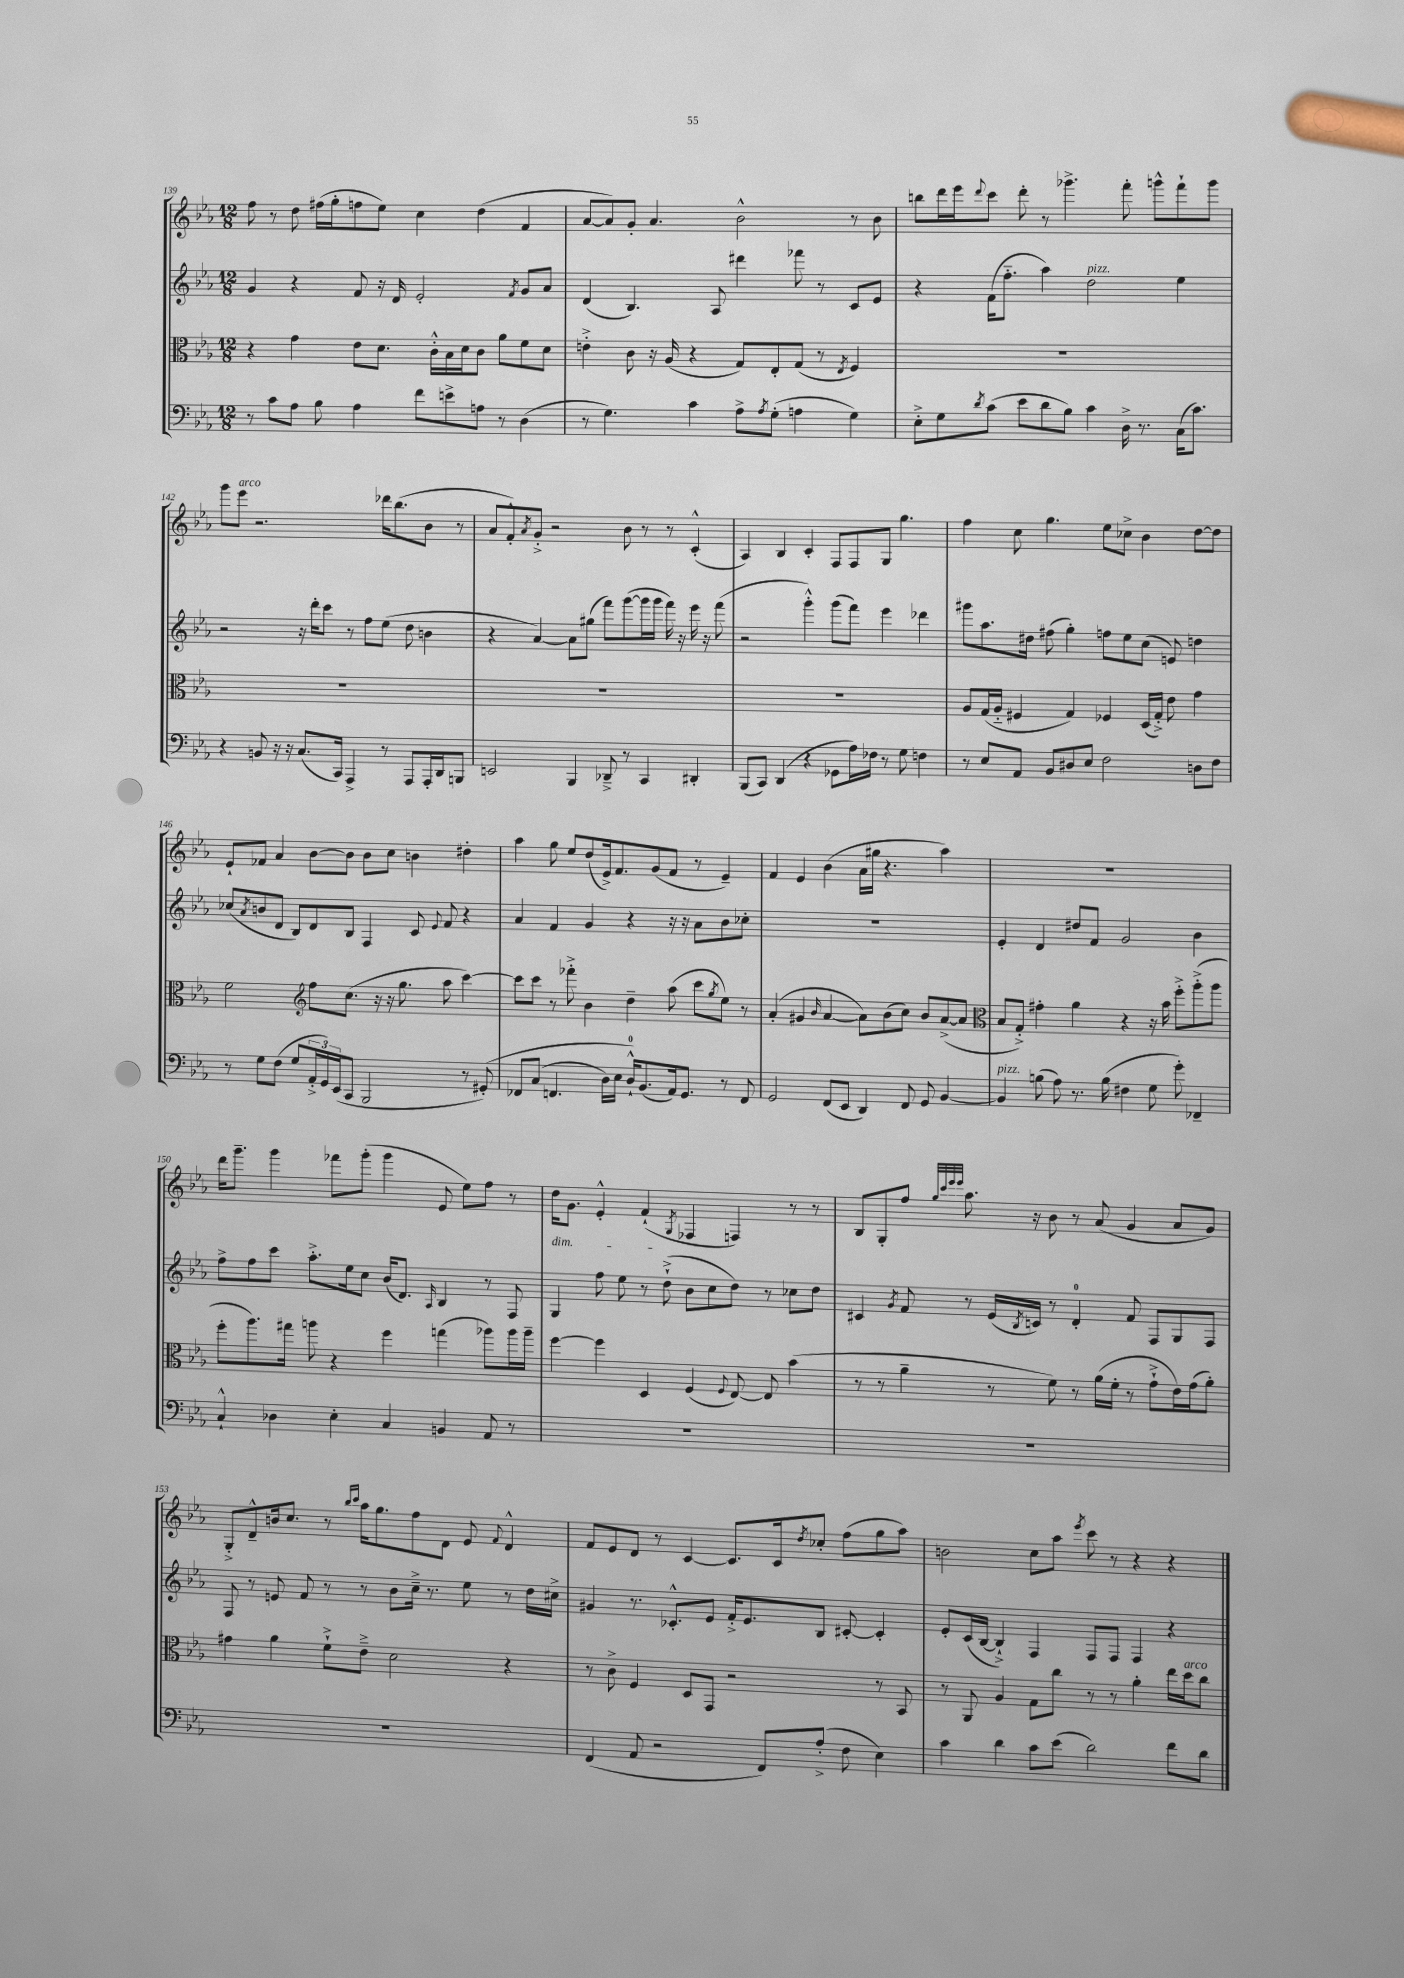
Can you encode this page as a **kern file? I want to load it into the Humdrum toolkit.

**kern	**kern	**kern	**kern
*staff4	*staff3	*staff2	*staff1
*clefF4	*clefC3	*clefG2	*clefG2
*k[b-e-a-]	*k[b-e-a-]	*k[b-e-a-]	*k[b-e-a-]
*M12/8	*M12/8	*M12/8	*M12/8
8r	4r	4g/	8ff\
8c\L	.	.	8r
8A-\J	4g\	4r	8dd\
8B-\	.	.	(16ff#\LL
.	.	.	16gg'\J
4A-\	8e-\L	8f/	8ff\
.	8.d\J	16r	8ee-\J)
.	.	16d/	.
8f\L	.	2e-'/	4cc\
.	16c'^^\LL	.	.
8e^\	16B-\	.	.
.	16d\J	.	.
8A\J	8c\J	.	(4dd\
8r	8a-\L	.	.
.	.	8qf/	.
(4D\	8f\	8g/L	4f/
.	8d\J	8a-/J	.
=	=	=	=
8r	4e'^\	(4d/	[8a-/L
4.G\)	.	.	8a-/])
.	8c\	4.B-/)	8g'/J
.	16r	.	4.a-/
.	(16A-/	.	.
4c\	4r	.	.
.	.	8A-/	.
8A-^\L	8G/L)	4ddd#\	2b-^^\
8qA-/	.	.	.
(8G'\J	8E-'/	.	.
4A\	(8G/J	8fff-\	.
.	8r	8r	.
.	8qE-/	.	.
4G\)	4F/)	8c/L	8r
.	.	8e-/J	8b-\
=	=	=	=
8E-'^\L	1.r	4r	8bb\L
8G\	.	.	16ddd\L
.	.	.	16eee-\J
8qd/	.	.	8qqddd/
(8c\J	.	(16f\LK	8ccc\J
.	.	8.ff'~\J	.
8e-\L	.	.	8ddd'\
8d\	.	4aa-\)	8r
8B-\J)	.	.	4.ggg-^\
4c\	.	2dd\	.
16D^\	.	.	8fff'\
8.r	.	.	.
.	.	.	8ggg^^\L
(16C\LK	.	4ee-\	8fff`\
8.c\J)	.	.	.
.	.	.	8ggg\J
=	=	=	=
4r	1.r	2r	8ggg\L
.	.	.	8eee-\J
8BB/	.	.	2.r
16r	.	.	.
16r	.	.	.
(8.C/L	.	16r	.
.	.	16ddd'\LK	.
.	.	8ccc\J	.
16CC/Jk)	.	.	.
4AAA-^/	.	8r	.
.	.	8ff\L	.
8r	.	(8ee-\J	16ddd-\LK
.	.	.	(8.bb-\
8AAA-/L	.	8dd\	.
16AAA-'/L	.	4b\	8b-\J
16DD/J	.	.	.
8BBB/J	.	.	8r
=	=	=	=
2EE/	1.r	4r	8a-/L
.	.	.	8f'^^/)
.	.	.	8qa-/
.	.	[4a-/)	8g'^/J
.	.	.	2r
4BBB-/	.	8a-\]L	.
.	.	(8gg#\J	.
8DD-~^/	.	8fff\L)	.
8r	.	([8ggg\	8b-\
4CC/	.	16ggg\]L	8r
.	.	16ggg\JJ	.
.	.	16fff\)	8r
.	.	16r	.
4DD#'/	.	16eee-\	(4c'^^/
.	.	16r	.
.	.	(8fff\	.
=	=	=	=
(8BBB-/L	1.r	2r	4A-/)
8CC/J)	.	.	.
(4DD/	.	.	4B-/
4r	.	4ggg'^^\)	4c'/
8GG-\L	.	(8ggg\L	8F/L
16A-\L)	.	8fff\J)	8F/
16F-\JJ	.	.	.
8r	.	4eee-\	8G/J
8G\	.	.	4.gg\
4F\	.	4ddd-\	.
=	=	=	=
8r	8A-/L	8ggg#\L	4ff\
8E-/L	(16G/L	8.aa-\	.
.	16A-'~/JJ	.	.
8AA-/J	4F#/	.	8cc\
.	.	16dd#\Jk	.
8BB-/L	.	(8ff#\	4.gg\
8D#/	4G/)	4gg'\)	.
8E-/J	.	.	.
2F\	4F-/	8ff\L	8ee-\L
.	.	8ee-\	8cc-^\J
.	(16D/LL	(8cc\J	4b-\
.	16G'^/JJ)	.	.
.	8e-\	8e/)	.
8D\L	4g\	4dd\	[8dd\L
8F\J	.	.	8dd\]J
=	=	=	=
8r	2f\	(8cc-/L	8e-`/L
.	.	8qa-/	.
8G\L	.	8b/	8f-/J
(8F\J	.	8d/J	4a-/
8G/L	.	8B-/L)	.
*	*clefG2	*	*
24AA-'^/L	8ff\L	8d/	[8b-\L
24GG/)	.	.	.
(24EE-/J	.	.	.
8CC/J	(8.cc\J	8B-/J	8b-\]J
2BBB-/	.	4F/	8b-\L
.	16r	.	.
.	16r	.	8cc\J
.	8.gg\	.	.
.	.	8c/	4b\
.	.	8qqe-/	.
.	8aa-\	8f/	.
8r	[4ccc\)	4r	4dd#'\
&(8GG#'/)	.	.	.
=	=	=	=
8FF-/L	8ccc\]L	4a-/	4aa-\
(8C/J	8ccc\J	.	.
4.FF/	8r	4f/	8gg\
.	8fff-'^\	.	8ee-/L
.	4b-\	4g/	(8dd/
16D\LL)	.	.	16e-^/k)
16E-\JJ	.	.	8.f/
16D`^^/LK&)	4dd~\	4r	.
(8.BB-/	.	.	.
.	.	.	(8g/
16AA-/k)	(8aa-\	16r	8f/J
8.GG/J	.	16r	.
.	8ccc\L	8a-\L	8r
.	8qgg/	.	.
8r	8ee-\J)	8b-\	4e-~/)
8FF/	8r	8cc-'\J	.
=	=	=	=
2GG/	(4a-'/	1.r	4f/
.	4g#/	.	4e-/
.	16qqb-/	.	.
(8FF/L	[4a-/	.	(4b-\
8EE-/J	.	.	.
4DD/)	8a-\]L)	.	16a-\LL
.	.	.	16gg#\JJ
.	(8b-\	.	4.r
8FF/	8cc\J)	.	.
8GG/	8b-/L	.	.
[4BB-/	([8a-^/	.	4aa-\)
.	8a-/]J	.	.
=	=	=	=
*	*clefC3	*	*
4BB-/]	8B-/L	4e-'/	1.r
.	8G'^/J)	.	.
(8B\	4g#'\	4d/	.
8A-\)	.	.	.
8.r	4a-\	8dd#/L	.
.	.	8f/J	.
(16B\	.	.	.
4F#\	4r	2g/	.
8G\	16r	.	.
.	16b-\	.	.
8g'\)	8ff'^\L	.	.
4FF-~/	(8aa-'^\	4b-\	.
.	8aa-\J	.	.
=	=	=	=
4C`^^/	8ff'\L	8ff^\L	16ddd\LK
.	.	.	8.ggg~\J
.	8.aa-\)	8ff\	.
4D-\	.	8ccc\J	4ggg\
.	16gg#\Jk	.	.
.	8aa\	8.aa-'^\L	.
4E-'\	4r	.	8fff-\L
.	.	16ee-\k	.
.	.	8cc\J	(8ggg'\J
4C/	4ff\	(16b-/LK	4ggg\
.	.	8.d/J)	.
.	.	16qqA-/	.
4BB/	(4gg\	4B-/	8e-/
.	.	.	8ee-\L)
8AA-/	8aa-\L)	8r	8ff\J
8r	16aa-\L	8F/	8r
.	16aa-~\JJ	.	.
=	=	=	=
1.r	[4ff\	4G/	16dd\LK
.	.	.	8.g\J
.	4ff\]	8ff\	4e-'^^/
.	.	8ee-\	.
.	4D/	8r	(4f`/
.	.	(8dd`^\	.
.	.	.	8qG/
.	(4F/	8b-\L	4F-/
.	.	8cc\	.
.	8qqF/	.	.
.	[8E-/)	8dd\J)	4F/)
.	8E-/]	8r	.
.	(4b-\	8cc-\L	8r
.	.	8dd\J	8r
=	=	=	=
1.r	8r	4c#/	8B-/L
.	8r	.	8G'/
.	.	8qg/	.
.	4a-~\	8f/	8ff/J
.	.	.	32qqgg/LLL
.	.	.	32qqccc/
.	.	.	32qqeee-/
.	.	.	32qqeee-/JJJ
.	.	8r	8.aa-\
.	8r	(16e-/LL	.
.	.	8qB-/	.
.	.	16c/JJ)	16r
.	8f\)	8r	8b-\
.	8r	4d'/	8r
.	(16a-\LL	.	(8a-/
.	16f'\JJ	.	.
.	8r	8f/	4g/
.	8g`^\L	8F/L	.
.	16e-\L)	8G/	8a-/L
.	(16g\J	.	.
.	8a-'\J)	8F/J	8g/J)
=	=	=	=
1.r	4g#\	8F/	8G'^/L
.	.	8r	8d~^^/
.	4a-\	8e/	16b/k
.	.	.	8.cc/J
.	.	8f/	.
.	8f`^\L	8r	8r
.	.	.	16qqbb-/LL
.	.	.	16qqccc/JJ
.	8e-~^\J	8r	16aa-\LK
.	.	.	8.gg\
.	2d\	8b-\L	.
.	.	16cc~^\Jk	8ff\
.	.	8.r	.
.	.	.	8d\J
.	.	8ee-\	8e-/
.	.	.	8qqf/
.	4r	8r	4d^^/
.	.	16dd\LL	.
.	.	16cc#^\JJ	.
=	=	=	=
(4FF/	8r	4g#/	8f/L
.	8c^\	.	8e-/
8AA-/	4F/	8.r	8d/J
2r	.	.	8r
.	.	8.c-'^^/L	.
.	8D/L	.	[4c/
.	8GG/J	8e-/J	.
.	2r	16f'^/LK	8.c/]L
.	.	8.e-/	.
8FF/L)	.	.	.
.	.	.	16c/k
.	.	.	8qdd/
(8A-'^/J	.	8B-/J	8cc-'/J
8F\	.	[8c#'/	(8ff\L
4E-\)	8r	4c#'/]	8gg\
.	8BB-/	.	8aa-\J)
=	=	=	=
4c\	8r	8e-'/L	2b\
.	8AA-/	(16c/L	.
.	.	[16B-/JJ	.
4d\	4A-/	4B-`^/])	.
8c\L	8G\L	4F/	8cc\L
(8e-\J	8cc\J	.	8aa-\J
.	.	.	8qeee-/
2d\)	8r	8F/L	8ccc\
.	8r	8F/J	8r
.	4a-'\	4F/	4r
8f\L	16ee-\LL	4r	4r
.	16dd\J	.	.
8d\J	8cc\J	.	.
==	==	==	==
*-	*-	*-	*-
